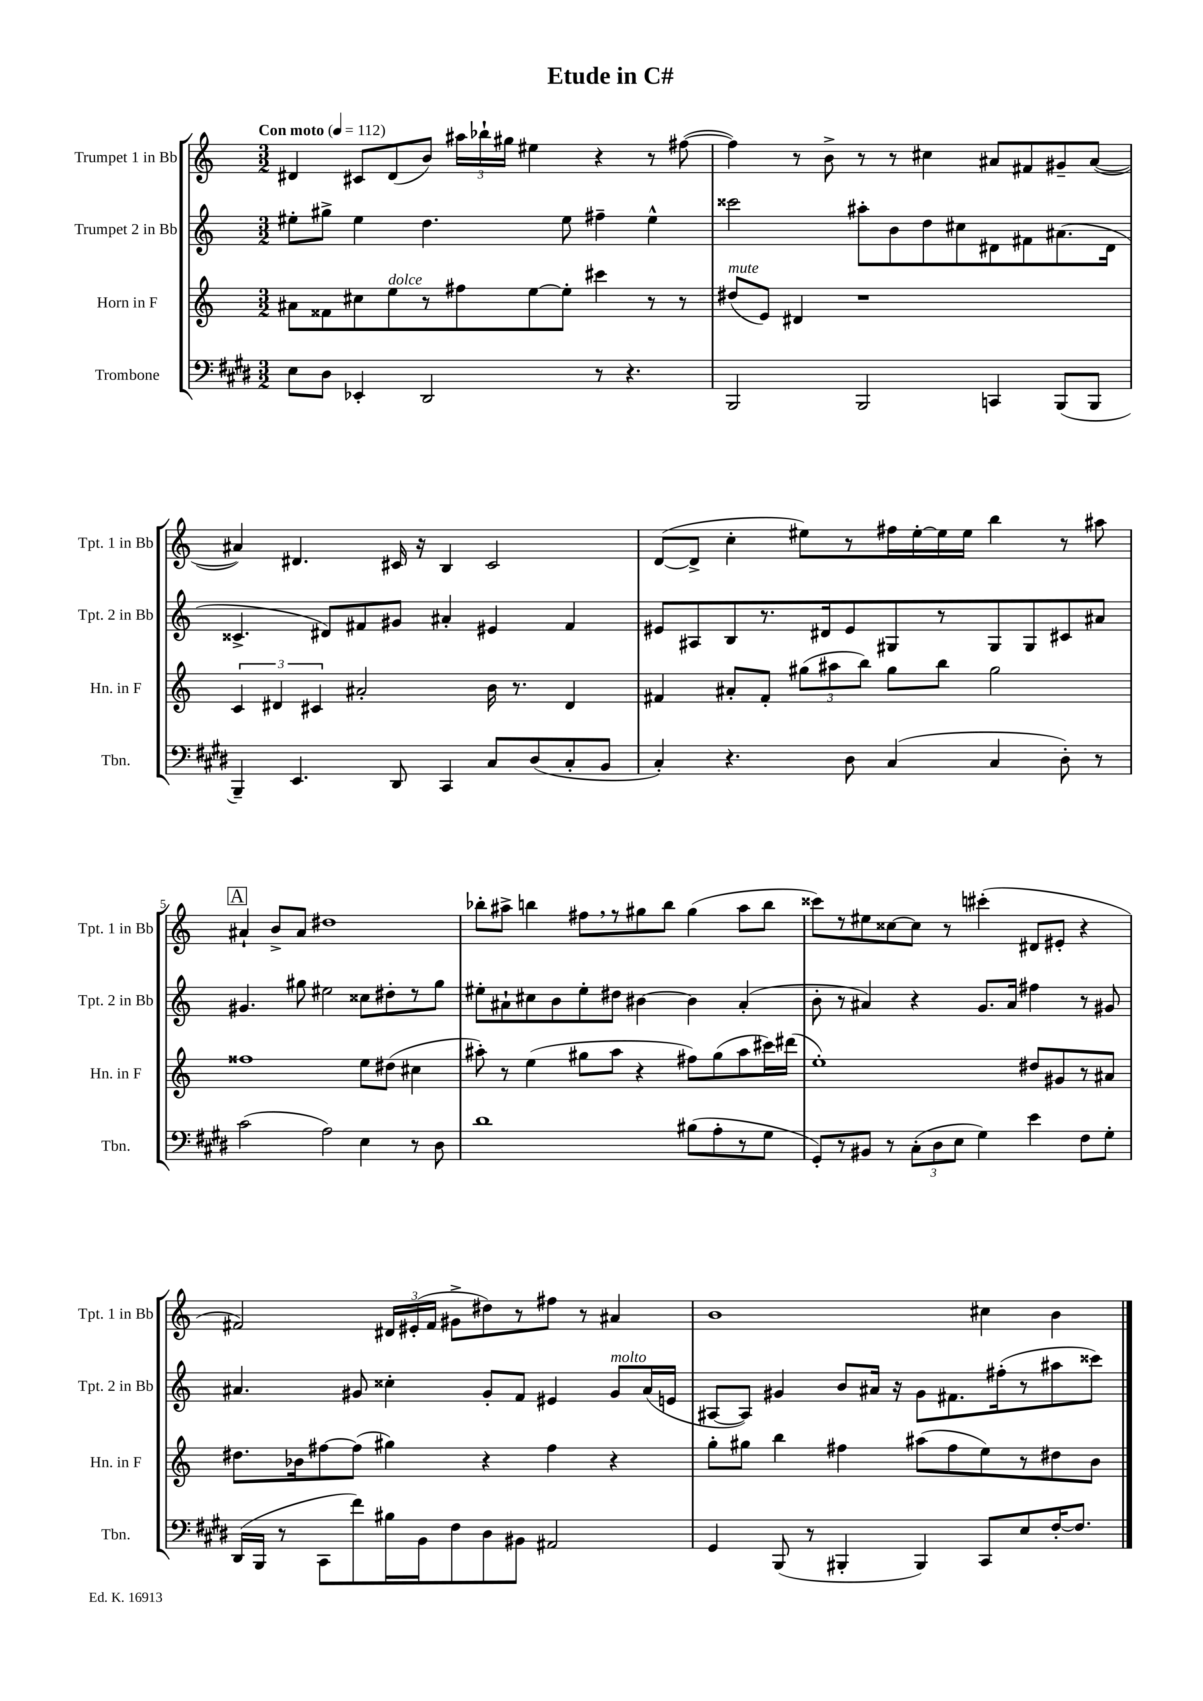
\header { title = "Etude in C#" }
<<
\new StaffGroup <<
\new Staff = "s0" \with { instrumentName = "Trumpet 1 in Bb" shortInstrumentName = "Tpt. 1 in Bb" } {
    \clef treble \key c \major \numericTimeSignature \time 3/2 \tempo "Con moto" 4 = 112
    \autoBeamOff dis'4 cis'8[ dis'8( b'8]) \tuplet 3/2 { ais''16[ bes''16-! gis''16] } eis''4 r4 r8 fis''8~( |
    fis''4) r8 b'8-> r8 r8 cis''4 ais'8[ fis'8 gis'8-- ais'8]~( |
    ais'4) dis'4. cis'16 r16 b4 cis'2 |
    d'8[~( d'8]-> c''4-. eis''8[) r8 fis''16 eis''16~-. eis''16 eis''16] b''4 r8 ais''8 |
    \mark \markup { \box "A" } ais'4-! b'8[-> ais'8] dis''1 |
    bes''8[-. ais''8]-> b''4 fis''8[ \breathe r8 gis''8 b''8] gis''4( ais''8[ b''8] |
    cisis'''8[) r8 eis''8 cisis''8~ cisis''8] r8 cis'''4-.( dis'8[ eis'8]-. r4 |
    fis'2) \tuplet 3/2 { dis'16[ eis'16-.( fis'16] } gis'8[-> dis''8) r8 fis''8] r8 ais'4 |
    b'1 cis''4 b'4 \bar "|." |
}
\new Staff = "s1" \with { instrumentName = "Trumpet 2 in Bb" shortInstrumentName = "Tpt. 2 in Bb" } {
    \clef treble \key c \major \numericTimeSignature \time 3/2
    \autoBeamOff eis''8[-. gis''8]-> eis''4 d''4. eis''8 fis''4-- eis''4-^ |
    cisis'''2 ais''8[-. b'8 d''8 cis''8 dis'8 fis'8 ais'8.( dis'16] |
    cisis'4.-> dis'8[) fis'8 gis'8] ais'4-. eis'4 fis'4 |
    eis'8[ ais8 b8 r8. dis'16 eis'8 gis8 r8 gis8 gis8 cis'8 ais'8] |
    \mark \markup { \box "A" } gis'4. gis''8 eis''2 cisis''8[ dis''8-. r8 gis''8] |
    eis''8[-. ais'8-! cis''8 b'8 eis''8-. dis''8] bis'4~ bis'4 ais'4-.( |
    b'8-. r8 ais'4) r4 g'8.[ ais'16] fis''4 r8 gis'8 |
    ais'4. gis'8 cisis''4-. gis'8[-. f'8] eis'4 gis'8[^\markup { \italic "molto" } ais'16( e'16] |
    ais8[~ ais8]) gis'4 b'8[ ais'16] r16 gis'8[ fis'8. fis''16-.( r8 ais''8 cisis'''8]) \bar "|." |
}
\new Staff = "s2" \with { instrumentName = "Horn in F" shortInstrumentName = "Hn. in F" } {
    \clef treble \key c \major \numericTimeSignature \time 3/2
    \autoBeamOff ais'8[ fisis'8 cis''8 e''8^\markup { \italic "dolce" } r8 fis''8 e''8~ e''8]-. cis'''4 r8 r8 |
    dis''8[^\markup { \italic "mute" }( e'8]) dis'4 r1 |
    \tuplet 3/2 { c'4 dis'4 cis'4 } ais'2-. b'16 r8. dis'4 |
    fis'4 ais'8[-. fis'8]-. \tuplet 3/2 { gis''8[( ais''8 b''8]) } gis''8[ b''8] gis''2 |
    \mark \markup { \box "A" } fisis''1 e''8[ dis''8]( cis''4 |
    ais''8-.) r8 e''4( gis''8[ ais''8] r4 fis''8[) gis''8( ais''8 cis'''16) dis'''16]( |
    e''1-.) dis''8[ gis'8 r8 ais'8] |
    dis''8.[ bes'16 fis''8~ fis''8]( gis''4) r4 fis''4 r4 |
    g''8[-. gis''8] b''4 fis''4 ais''8[( fis''8 e''8) r8 dis''8 b'8] \bar "|." |
}
\new Staff = "s3" \with { instrumentName = "Trombone" shortInstrumentName = "Tbn." } {
    \clef bass \key e \major \numericTimeSignature \time 3/2
    \autoBeamOff e8[ dis8] ees,4-. dis,2 r8 r4. |
    b,,2 b,,2 c,4 b,,8[( b,,8] |
    b,,4--) e,4. dis,8 cis,4 cis8[ dis8( cis8-. b,8] |
    cis4-.) r4. dis8 cis4( cis4 dis8-.) r8 |
    \mark \markup { \box "A" } cis'2( a2) e4 r8 dis8 |
    dis'1 bis8[( a8-. r8 gis8] |
    gis,8[-.) r8 bis,8] r8 \tuplet 3/2 { cis8[-.( dis8 e8] } gis4) e'4 fis8[ gis8]-. |
    dis,16[( b,,16] r8 cis,8[ fis'8) bis16 b,16 fis8 dis8 bis,8] ais,2 |
    gis,4 b,,8( r8 bis,,4-. bis,,4) cis,8[ e8 fis16~-. fis8.] \bar "|." |
}
>>
>>
\layout { \context { \Score \override BarNumber.break-visibility = ##(#f #t #t) barNumberVisibility = #(every-nth-bar-number-visible 5) } }
